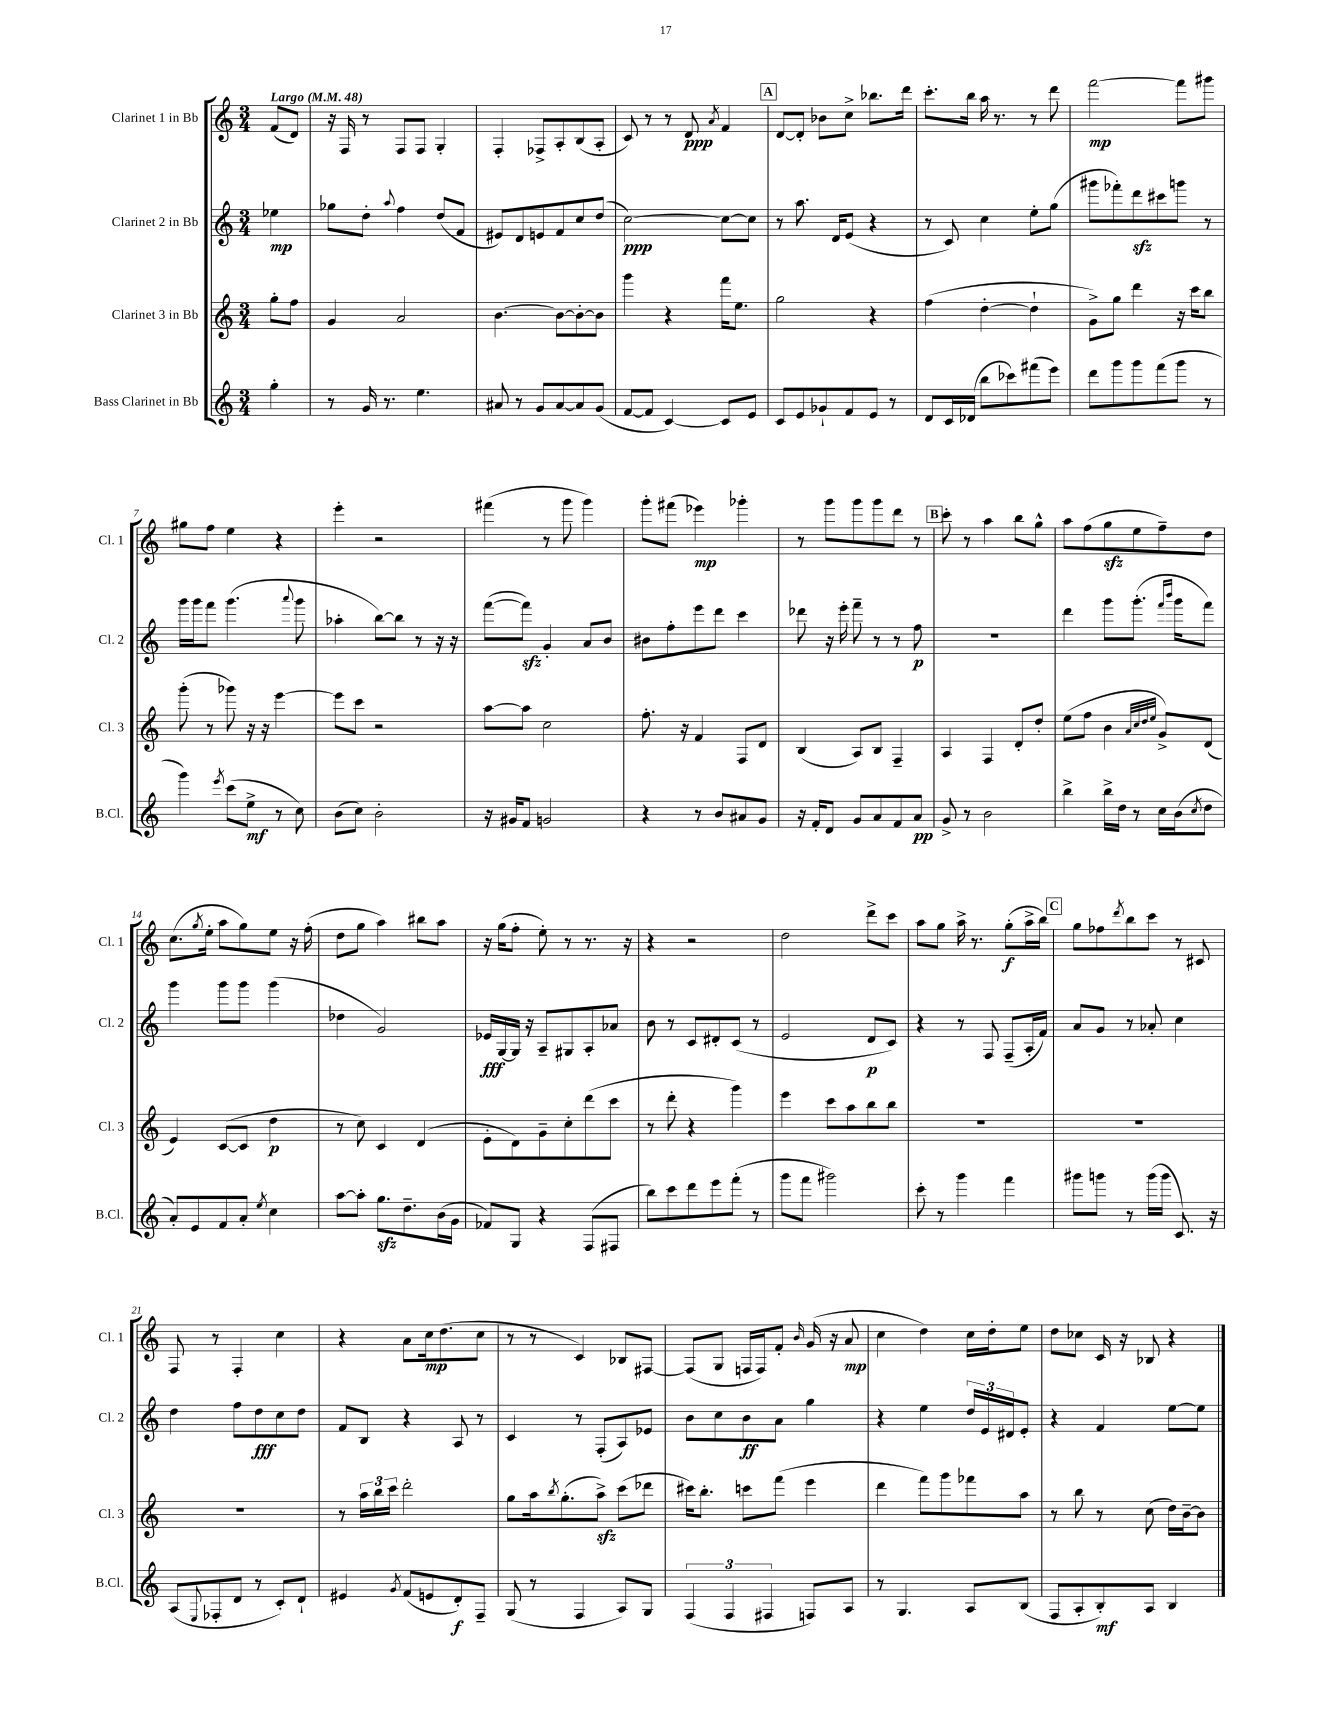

**kern	**kern	**kern	**kern
*staff4	*staff3	*staff2	*staff1
*clefG2	*clefG2	*clefG2	*clefG2
*k[]	*k[]	*k[]	*k[]
*M3/4	*M3/4	*M3/4	*M3/4
*MM48	*MM48	*MM48	*MM48
4gg'	8gg'	4ee-	(8f
.	8ff	.	8d)
=	=	=	=
8r	4g	8gg-	16r
.	.	.	16F
16g	.	8dd'	8r
8.r	.	.	.
.	.	8qqaa	.
.	2a	4ff	8F
4.ee	.	.	8F
.	.	(8dd	4G'
.	.	8f	.
=	=	=	=
8a#	[4.b	8e#)	4F'
8r	.	8d	.
8g	.	8e	8F-^
[8a#	8b_	8f	8A'
8a#]	8b'_	8cc	(8B
(8g	8b]	(8dd	8A'
=	=	=	=
[8f	4ggg	[2cc)	8c)
8f]	.	.	8r
[4c)	4r	.	8r
.	.	.	8d
.	.	.	8qa
8c]	16fff	8cc_	4f
.	8.ee	.	.
8e	.	8cc]	.
=	=	=	=
8c	2gg	8r	[8d
8e	.	8.aa	8d']
8g-`	.	.	8b-
.	.	16d	.
8f	.	(8e	8cc^
8e	4r	4r	8.bb-
8r	.	.	.
.	.	.	16ddd
=	=	=	=
8d	(4ff	8r	8.ccc'
16c	.	8c)	.
(16d-	.	.	16bb
8bb	[4dd'	4cc	16aa
.	.	.	8.r
8ccc-)	.	.	.
(8fff#	4dd`]	8ee'	8r
8eee)	.	(8gg	8ddd
=	=	=	=
8ddd	8g^)	8ggg#	[2fff
8ggg	8gg	8fff-')	.
8ggg	4ddd	8ddd	.
(8fff	.	8ccc#	.
8ggg	16r	8ggg	8fff]
.	16ccc	.	.
8r	8bb	8r	8ggg#
=	=	=	=
4ggg)	(8ggg'	16ggg	8gg#
.	.	16ggg	.
.	8r	8fff	8ff
8qeee	.	.	.
(8ccc	8ggg-)	(4.ggg	4ee
8ee^	16r	.	.
.	16r	.	.
8r	[4eee	.	4r
.	.	8qqaaa	.
8cc)	.	8ggg	.
=	=	=	=
(8b	8eee]	4aa-'	4eee'
8cc)	8ccc	.	.
2b'	2r	[8bb)	2r
.	.	8bb]	.
.	.	8r	.
.	.	16r	.
.	.	16r	.
=	=	=	=
16r	[8aa	([8fff	(4fff#
16g#	.	.	.
8f	8aa]	8fff])	.
2g	2cc	4g'	8r
.	.	.	8ggg
.	.	8a	4ggg)
.	.	8b	.
=	=	=	=
4r	8.ff'	8b#	8ggg'
.	.	8ff'	(8fff#
.	16r	.	.
8r	4f	8eee	4eee-)
8b	.	8ddd	.
8a#	8F	4ccc	4ggg-'
8g	8d	.	.
=	=	=	=
16r	(4B	8ddd-	8r
16f'	.	.	.
8d	.	16r	8ggg
.	.	16eee'	.
8g	8A)	8fff~	8ggg
8a	8B	8r	8ggg
8f	4F~	8r	8ddd
8a	.	8ff	8r
=	=	=	=
8g^	4A	2.r	8ccc'
8r	.	.	8r
2b	4F	.	4aa
.	8d'	.	8bb
.	8dd'	.	8gg^^
=	=	=	=
4bb^	(8ee	4ddd	8aa
.	8ff	.	(8ff
16bb^	4b	8ggg	8gg
16dd	.	.	.
8r	.	(8.ggg'	8ee
.	32qqa	.	.
.	32qqcc	.	.
.	32qqdd	.	.
.	32qqee	.	.
16cc	8g^)	.	8ff~)
.	.	16qqfff	.
.	.	16qqbbb	.
(16b	.	16ggg	.
8qcc	.	.	.
8dd	(8d	8fff)	8dd
=	=	=	=
8a')	4e)	4ggg	(8.cc
8e	.	.	.
.	.	.	8qgg
.	.	.	16ee'
8f	([8c	8ggg	8aa
8a'	8c]	8ggg	8gg)
8qee	.	.	.
4cc	4dd	(4ggg	8ee
.	.	.	16r
.	.	.	(16ff'
=	=	=	=
[8aa	8r	4dd-	8dd
8aa']	8cc)	.	8gg
8.gg	4c	2g)	4aa)
8.dd~	.	.	.
.	(4d	.	8bb#
(16b	.	.	8aa
16g	.	.	.
=	=	=	=
8f-)	8e'	16e-	16r
.	.	[16G	(16gg
8G	8d)	16G]	8ff'
.	.	16r	.
4r	8g~	8A~	8ee')
.	8cc'	8G#	8r
(8F	(8ddd	8A'	8.r
8F#	8ccc	8a-	.
.	.	.	16r
=	=	=	=
8bb)	8r	8b	4r
8ccc	8ddd'	8r	.
8ddd	4r	8c	2r
8eee	.	8d#'	.
(8fff'	4ggg)	(8c	.
8r	.	8r	.
=	=	=	=
8ggg	4eee	2e	2dd
8fff	.	.	.
2ggg#)	8ccc	.	.
.	8aa	.	.
.	8bb	8d	8ddd^
.	8bb	8c)	8ccc
=	=	=	=
8ccc'	2.r	4r	8aa
8r	.	.	8gg
4ggg	.	8r	16aa^
.	.	.	8.r
.	.	8F	.
4fff	.	(8F~	(8gg'
.	.	16A'	16aa^
.	.	16f)	16bb)
=	=	=	=
8ggg#	2.r	8a	8gg
8ggg	.	8g	8ff-
.	.	.	8qddd
8r	.	8r	8bb
(16ggg	.	8a-'	8ccc
16ggg	.	.	.
8.c)	.	4cc	8r
.	.	.	8c#
16r	.	.	.
=	=	=	=
(8A	2.r	4dd	8F
8qqE	.	.	.
8F-'	.	.	8r
8d	.	8ff	4F'
8r	.	8dd	.
8c')	.	8cc	4cc
8d`	.	8dd	.
=	=	=	=
4e#	8r	8f	4r
.	24aa	8B	.
.	24bb	.	.
.	24ccc	.	.
8qg	.	.	.
(8f	2ddd'	4r	8a
8e	.	.	16cc
.	.	.	(8.dd
8d')	.	8A	.
8F~	.	8r	8cc
=	=	=	=
(8G	8gg	4c	8r
8r	16aa	.	8r
.	8qbb	.	.
.	(8.gg'	.	.
4F	.	8r	4c)
.	8aa^)	(8F'	.
8A)	(8ccc	8A)	8B-
8G	8ddd-	8e-	[8F#
=	=	=	=
(6F	16ccc#)	8b	(8F#]
.	8.bb'	.	.
.	.	8cc	8G
6F	.	.	.
.	8ccc	8b	16F
.	.	.	16F)
6F#	.	.	.
.	(8fff	8a	8f'
.	.	.	16qqb
8F)	4eee	4gg	(16g
.	.	.	16r
8A	.	.	8a
=	=	=	=
8r	4ddd	4r	4cc
4.G	.	.	.
.	8fff)	4ee	4dd)
.	8ggg	.	.
8A	8fff-	24dd	16cc
.	.	24e	.
.	.	.	16dd'
.	.	24d#	.
(8B	8aa	8e'	8ee
=	=	=	=
8F	8r	4r	8dd
8A'	8bb	.	8cc-
8B')	8r	4f	16c
.	.	.	16r
8A	(8cc	.	8B-
4B	16dd)	[8ee	4r
.	[16b~	.	.
.	8b]	8ee]	.
==	==	==	==
*-	*-	*-	*-
